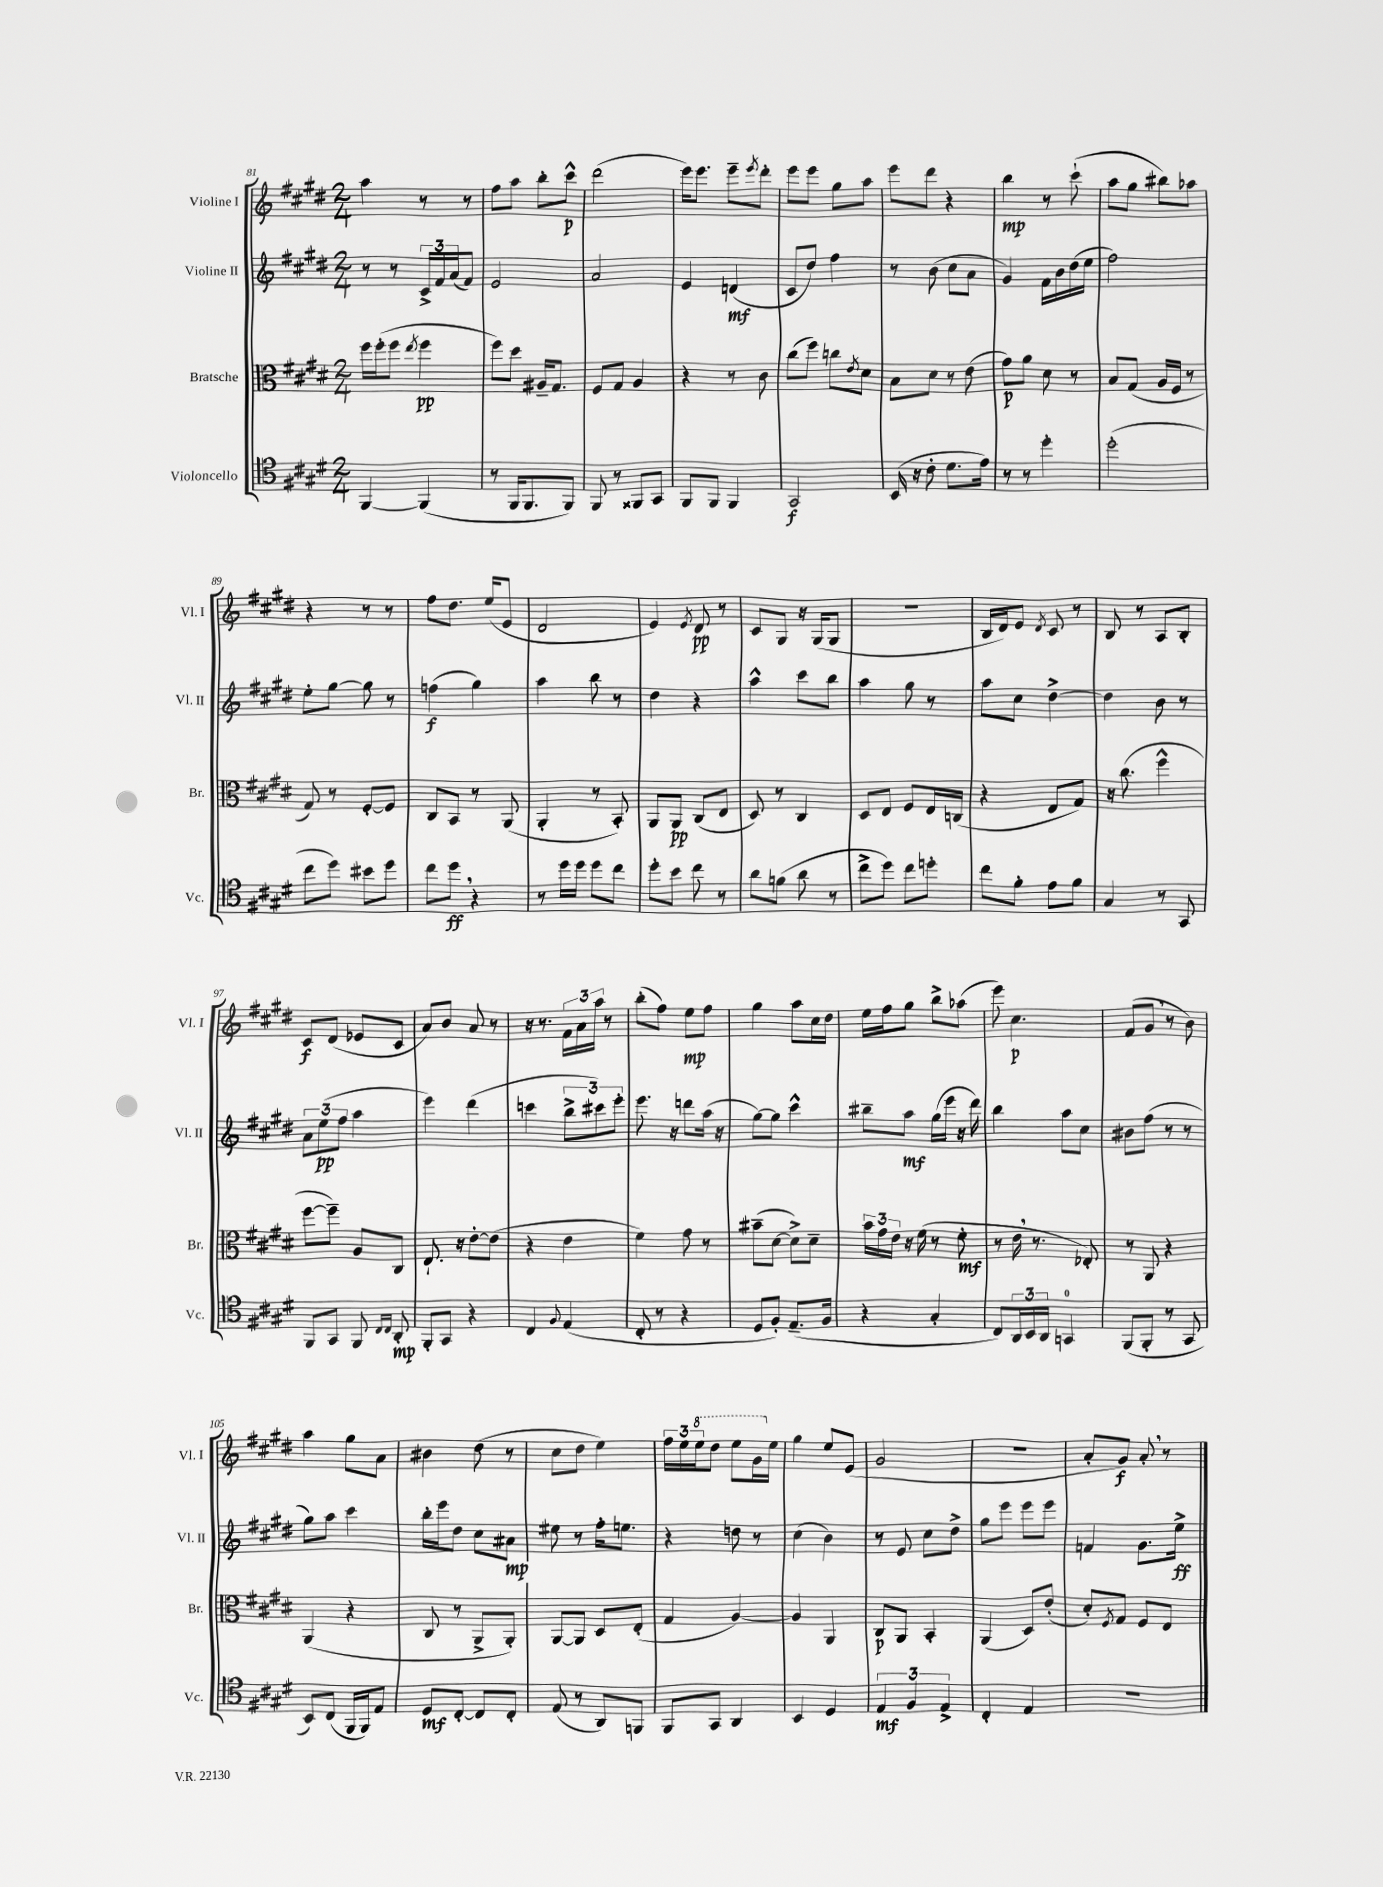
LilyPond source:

<<
\new StaffGroup <<
\new Staff = "s0" \with { instrumentName = "Violine I" shortInstrumentName = "Vl. I" } {
    \clef treble \key e \major \numericTimeSignature \time 2/4
    a''4 r8 r8 |
    fis''8 a''8 b''8-. cis'''8-^\p |
    dis'''2( |
    e'''16) e'''8. e'''8-- \acciaccatura { e'''8 } dis'''8-. |
    e'''8 e'''8 gis''8 a''8 |
    e'''8 dis'''8 r4 |
    b''4\mp r8 cis'''8-!( |
    a''8 gis''8 bis''8) aes''8 |
    r4 r8 r8 |
    fis''8 dis''8. e''16( e'8 |
    dis'2 |
    e'4) \acciaccatura { e'8 } dis'8\pp r8 |
    cis'8 gis8 r16 gis16( gis8 |
    r2 |
    b16 dis'16) e'8 \acciaccatura { dis'8 } cis'8 r8 |
    b8 r8 a8 b8-. |
    cis'8\f dis'8( ees'8 cis'8 |
    a'8) b'8 a'8 r8 |
    r16 r8. \tuplet 3/2 { fis'16 a'16 a''16 } r8 |
    b''8-.( fis''8) e''8\mp fis''8 |
    gis''4 a''8 cis''16 dis''16 |
    e''16 fis''16 gis''8 b''8-> aes''8( |
    e'''8) cis''4.\p |
    fis'8( gis'8 \breathe r8 b'8) |
    a''4 gis''8 a'8 |
    bis'4 dis''8( r8 |
    cis''8 dis''8 e''4) |
    \tuplet 3/2 { fis''16 e''16 \ottava #1 e'''16 } dis'''8 e'''8 gis''16 \ottava #0 e''16 |
    gis''4 e''8 e'8( |
    gis'2 |
    R2 |
    a'8-. gis'8\f) a'8-. \breathe r8 \bar "|." |
}
\new Staff = "s1" \with { instrumentName = "Violine II" shortInstrumentName = "Vl. II" } {
    \clef treble \key e \major \numericTimeSignature \time 2/4
    r8 r8 \tuplet 3/2 { cis'16-> fis'16 a'16( } fis'8) |
    e'2 |
    a'2 |
    e'4 d'4\mf( |
    cis'8 dis''8) fis''4 |
    r8 b'8( cis''8 a'8 |
    gis'4) fis'16 b'16 dis''16( e''16 |
    fis''2) |
    e''8-. gis''8~ gis''8 r8 |
    f''4\f( gis''4) |
    a''4 b''8 r8 |
    dis''4 r4 |
    a''4-^ cis'''8 b''8 |
    a''4 gis''8 r8 |
    a''8 cis''8 dis''4~-> |
    dis''4 b'8 r8 |
    \tuplet 3/2 { a'8 e''8\pp( fis''8 } a''4 |
    e'''4) dis'''4( |
    c'''4 \tuplet 3/2 { b''8-> cis'''8) e'''8-. } |
    e'''8. r16 d'''8 a''16( r16 |
    gis''8~) gis''8 cis'''4-^ |
    bis''8-- a''8\mf gis''16( e'''16 r16 dis'''16) |
    b''4 a''8 cis''8 |
    bis'8 fis''8( r8 r8 |
    gis''8) a''8 cis'''4 |
    b''16-. e'''16 dis''8 cis''8 ais'8\mp |
    eis''8 r8 fis''16-. e''8. |
    r4 d''8 r8 |
    cis''4( b'4) |
    r8 e'8 cis''8 dis''8-> |
    gis''8 e'''8 e'''8 e'''8 |
    f'4 gis'8. e''16->\ff \bar "|." |
}
\new Staff = "s2" \with { instrumentName = "Bratsche" shortInstrumentName = "Br." } {
    \clef alto \key e \major \numericTimeSignature \time 2/4
    fis''16 fis''16-.( fis''8 \acciaccatura { e''8 } fis''4\pp |
    fis''8) dis''8 ais16-- gis8. |
    fis8 gis8 a4 |
    r4 r8 cis'8 |
    cis''8( fis''8) c''8 \acciaccatura { e'8 } dis'8 |
    b8 dis'8 r8 e'8( |
    gis'8\p) a'8 dis'8 r8 |
    b8 gis8( a16 fis16 r8 |
    gis8) r8 fis8~-. fis8 |
    cis8 b,8 r8 a,8( |
    a,4-. r8 b,8-.) |
    a,8 a,8\pp cis8( e8 |
    dis8) r8 cis4 |
    dis8 e8 fis8 e16 c16( |
    r4 e8 gis8) |
    r16 cis''8.( fis''4-^ |
    fis''8~ fis''8--) a8 cis8 |
    e8.-! r16 e'8~-. e'8( |
    r4 e'4 |
    fis'4) gis'8 r8 |
    bis'8--( dis'8~ dis'8->) dis'8-- |
    \tuplet 3/2 { b'16 gis'16 e'16 } r16 fis'16( r8 fis'8-.\mf |
    r8 e'16 \breathe r8. ees8-.) |
    r8 a,8 r4 |
    a,4( r4 |
    cis8 r8 a,8-> a,8-.) |
    a,8~ a,8 dis8 e8-.( |
    gis4 a4~) |
    a4 a,4 |
    cis8\p a,8 b,4-. |
    a,4( dis8) e'8-.( |
    dis'8-.) \acciaccatura { fis8 } gis8 fis8 e8 \bar "|." |
}
\new Staff = "s3" \with { instrumentName = "Violoncello" shortInstrumentName = "Vc." } {
    \clef tenor \key e \major \numericTimeSignature \time 2/4
    fis,4~ fis,4( |
    r8 fis,16 fis,8. fis,8) |
    fis,8 r8 fisis,8 gis,8 |
    fis,8 fis,8 fis,4 |
    gis,2\f |
    b,16( r16 cis'8-. dis'8. e'16) |
    r8 r8 dis''4-. |
    dis''2-.( |
    cis''8 dis''8) bis'8 dis''8 |
    cis''8 dis''8\ff \breathe r4 |
    r8 dis''16 dis''16 dis''8 cis''8 |
    dis''8-. b'8 cis''8 r8 |
    a'8 f'8( a'8 r8 |
    cis''8-> dis''8) cis''8 d''8-. |
    cis''8 fis'8-. e'8 fis'8 |
    gis4 r8 gis,8 |
    fis,8 gis,8 fis,8 \grace { cis16 cis16 } a,8-.\mp |
    fis,8-. gis,8 r4 |
    cis4 \appoggiatura { fis8 } e4( |
    cis8-. r8 r4 |
    dis8 fis8-.) e8.--( fis16 |
    r4 gis4-. |
    cis8) \tuplet 3/2 { a,16 b,16 a,16 } g,4-0 |
    fis,8( fis,8-. r8 gis,8 |
    b,8) cis8( fis,16 fis,16) e8 |
    dis8\mf cis8~-. cis8 cis8-. |
    e8( r8 a,8) f,8 |
    fis,8 gis,8 a,4 |
    b,4 dis4 |
    \tuplet 3/2 { e4\mf fis4 e4-> } |
    cis4-. e4 |
    R2 \bar "|." |
}
>>
>>
\layout { \context { \Score currentBarNumber = #81 } }
